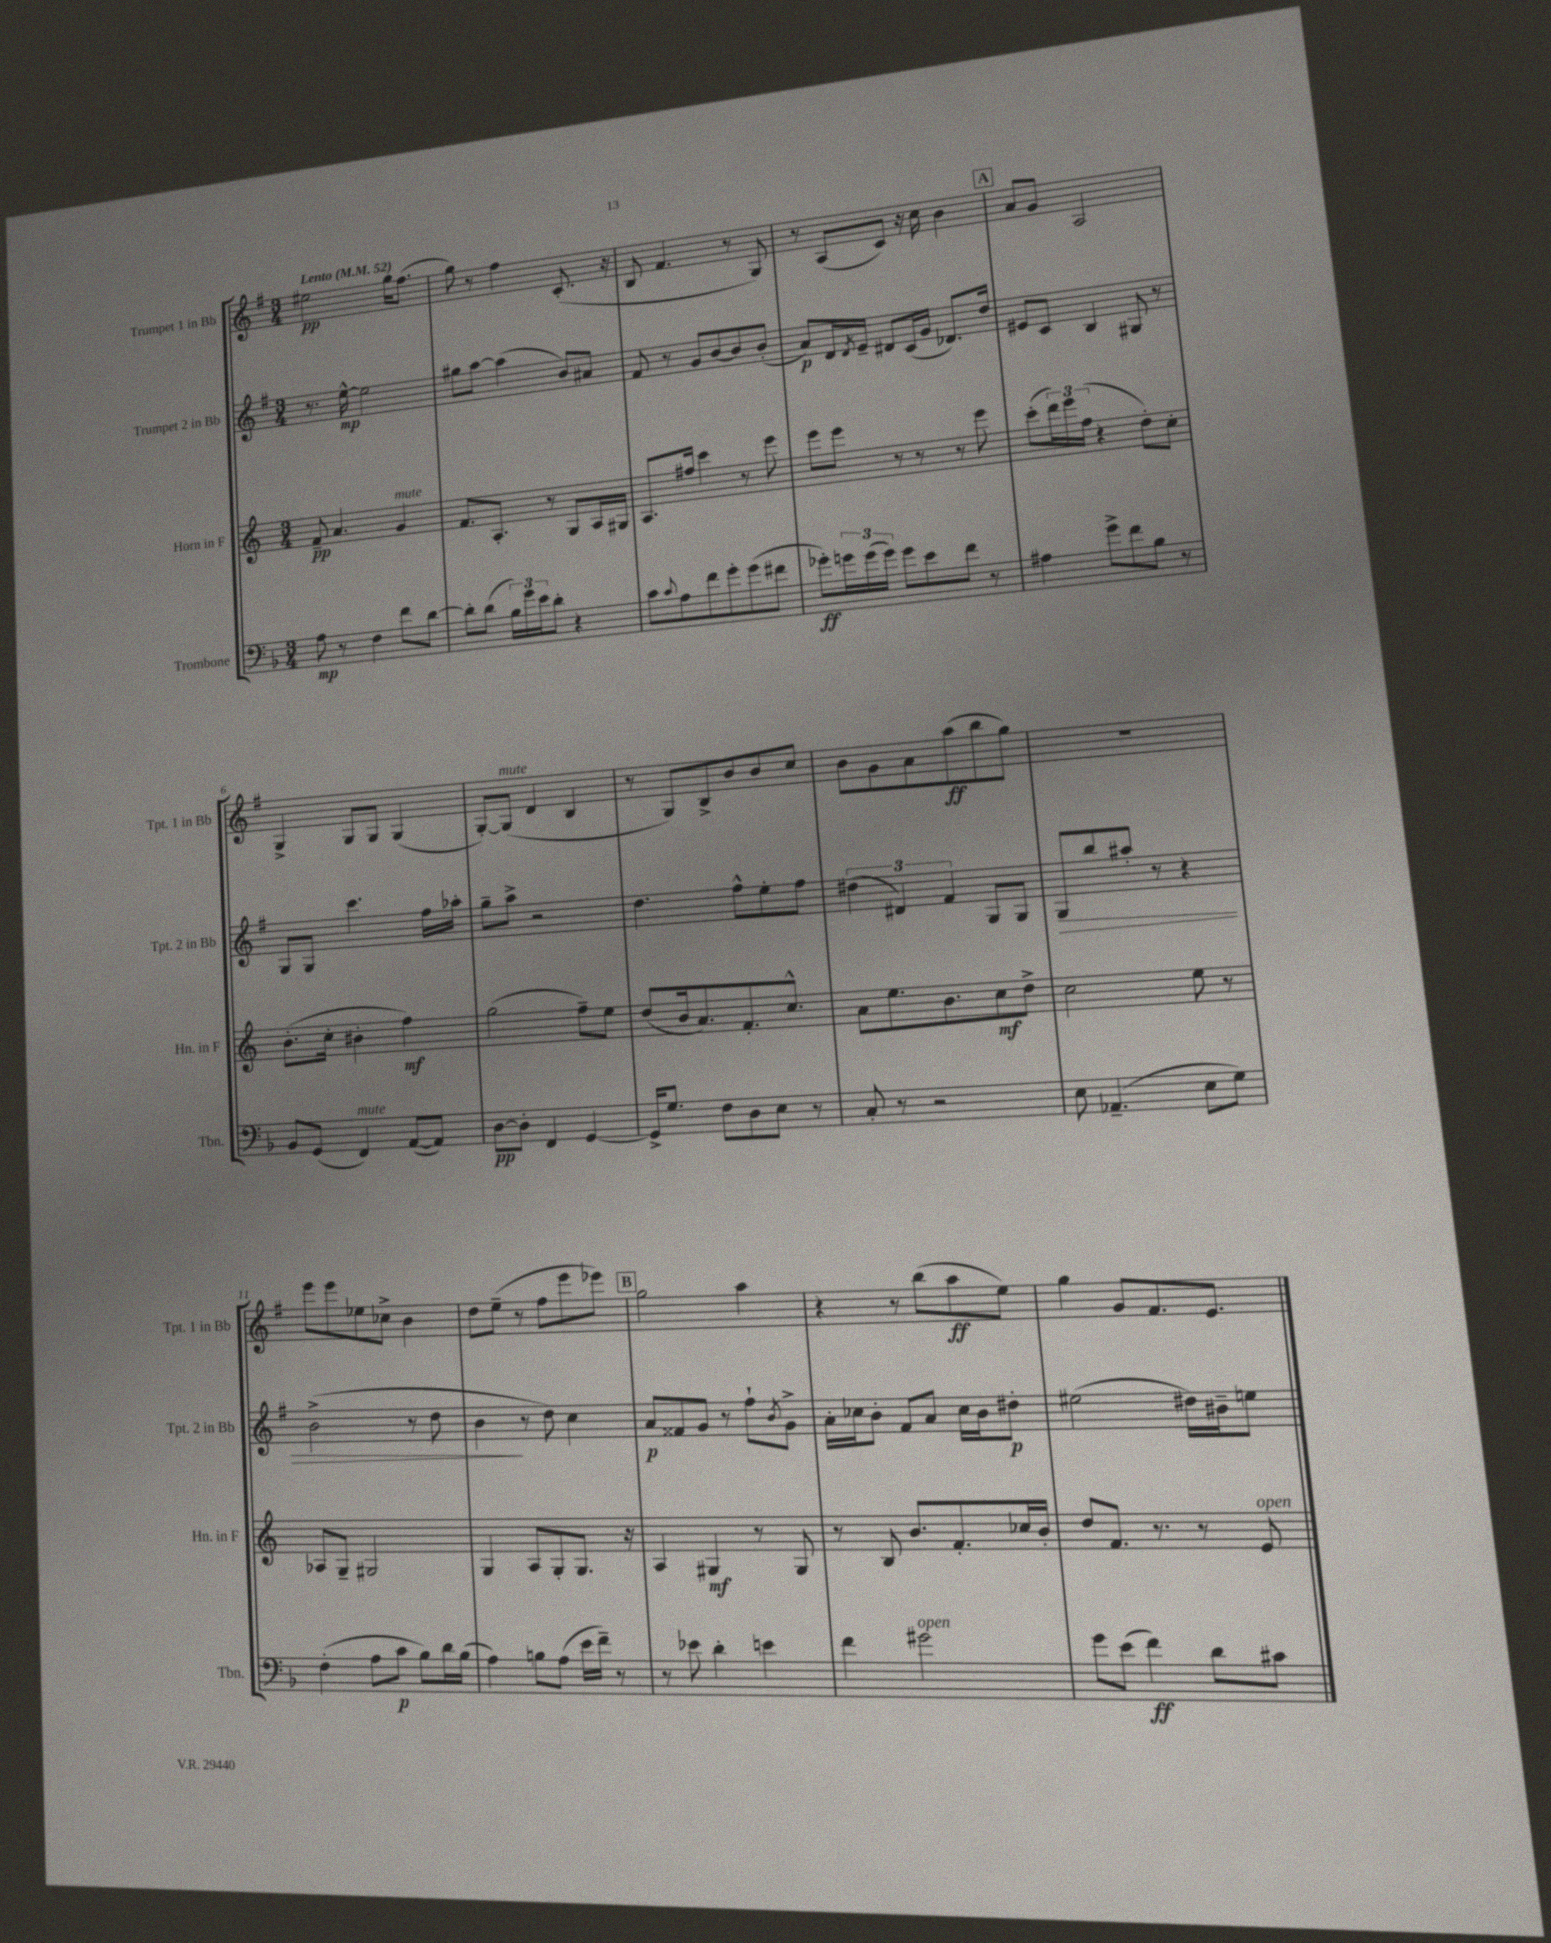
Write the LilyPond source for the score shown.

<<
\new StaffGroup <<
\new Staff = "s0" \with { instrumentName = "Trumpet 1 in Bb" shortInstrumentName = "Tpt. 1 in Bb" } {
    \clef treble \key g \major \numericTimeSignature \time 3/4 \tempo "Lento" 4 = 52
    eis''2\pp g''16 fis''8.( |
    g''8) r8 fis''4 c'8.-.( r16 |
    b8 fis'4. r8 g8) |
    r8 a8( c'8) r16 c''16 b'4 |
    \mark \markup { \box "A" } a'8 g'8 a2 |
    g4-> g8 g8 g4( |
    g8~-.) g8^\markup { \italic "mute" }( d'4 b4 |
    r8 g8) b8-> b'8 b'8 c''8 |
    b'8 g'8 a'8 a''8\ff( b''8 g''8) |
    R2. |
    e'''8 e'''8 ees''8 ces''8-> b'4 |
    d''8 e''8--( r8 fis''8 e'''8 ees'''8) |
    \mark \markup { \box "B" } g''2 a''4 |
    r4 r8 b''8( a''8\ff e''8) |
    g''4 g'8 fis'8. e'8. \bar "|." |
}
\new Staff = "s1" \with { instrumentName = "Trumpet 2 in Bb" shortInstrumentName = "Tpt. 2 in Bb" } {
    \clef treble \key g \major \numericTimeSignature \time 3/4
    r8. e''16~-^\mp e''2 |
    gis''8 a''8~ a''4( b'8) ais'8 |
    fis'8 r8 g'8 b'8~ b'8 b'8-.( |
    a'8\p) d'16 \acciaccatura { d'8 } e'16-- dis'8 c'16( g'16 des'8.) d''16 |
    \mark \markup { \box "A" } eis'8 c'8 b4 gis8 r8 |
    g8 g8 c'''4. fis''16 aes''16-. |
    g''8-- a''8-> r2 |
    d''4. fis''8-^ e''8-. fis''8 |
    \tuplet 3/2 { dis''4( dis'4) fis'4 } g8 g8 |
    g8\> b''8 ais''8-. r8 r4 |
    b'2->( r8 d''8 |
    b'4\! r8 d''8) c''4 |
    \mark \markup { \box "B" } a'8\p fisis'8 g'8 r8 fis''8-! \acciaccatura { b'8 } g'8-> |
    a'16-. ces''16 b'8-. fis'8 a'8 ces''16 b'16 dis''8-.\p |
    eis''2( dis''16) bis'16-- e''8 \bar "|." |
}
\new Staff = "s2" \with { instrumentName = "Horn in F" shortInstrumentName = "Hn. in F" } {
    \clef treble \key c \major \numericTimeSignature \time 3/4
    f'8--\pp a'4. g'4^\markup { \italic "mute" } |
    f'8. a8.-. r8 g8 a16 gis16 |
    a8. fis''16 c'''4 r8 e'''8 |
    e'''8 e'''8 r8 r8 r8 e'''8 |
    \mark \markup { \box "A" } c'''8-.( \tuplet 3/2 { d'''16) e'''16 f''16( } r4 d''8-.) c''8-. |
    b'8.-.( c''16-. bis'4-. f''4\mf) |
    g''2( f''8--) e''8 |
    d''8( b'16 a'8.) f'8.-. c''8.-^ |
    a'8 e''8. b'8. c''8\mf d''8-> |
    c''2 e''8 r8 |
    aes8 g8-- gis2 |
    g4 a8 g8-. g8. r16 |
    \mark \markup { \box "B" } a4 gis4\mf r8 gis8 |
    r8 b8 b'8. f'8.-. ces''16 b'16-. |
    d''8 f'8. r8. r8 e'8^\markup { \italic "open" } \bar "|." |
}
\new Staff = "s3" \with { instrumentName = "Trombone" shortInstrumentName = "Tbn." } {
    \clef bass \key f \major \numericTimeSignature \time 3/4
    a8\mp r8 f4 f'8 d'8~ |
    d'8-. d'8( \tuplet 3/2 { bes16) g'16 e'16 } d'8-. r4 |
    c'8 \appoggiatura { c'8 } a8 f'8 g'8-. g'8( fis'8 |
    ges'8-.\ff) \tuplet 3/2 { g'16 g'16( g'16) } g'8 e'8 f'8 r8 |
    \mark \markup { \box "A" } ais4 g'8-> f'8 bes8 r8 |
    bes,8 g,8( f,4^\markup { \italic "mute" }) a,8~( a,8) |
    d8~\pp d8-. f,4 g,4~ |
    g,16-> g8. f8 d8 e8 r8 |
    c8-. r8 r2 |
    e8 aes,4.--( e8 g8) |
    f4-.( a8 c'8\p bes8) d'16 bes16( |
    a4) b8 a8( e'16 f'16--) r8 |
    \mark \markup { \box "B" } r8 ees'8 d'4-. e'4 |
    f'4 gis'2^\markup { \italic "open" } |
    g'8 e'8( f'4\ff) d'8 cis'8 \bar "|." |
}
>>
>>
